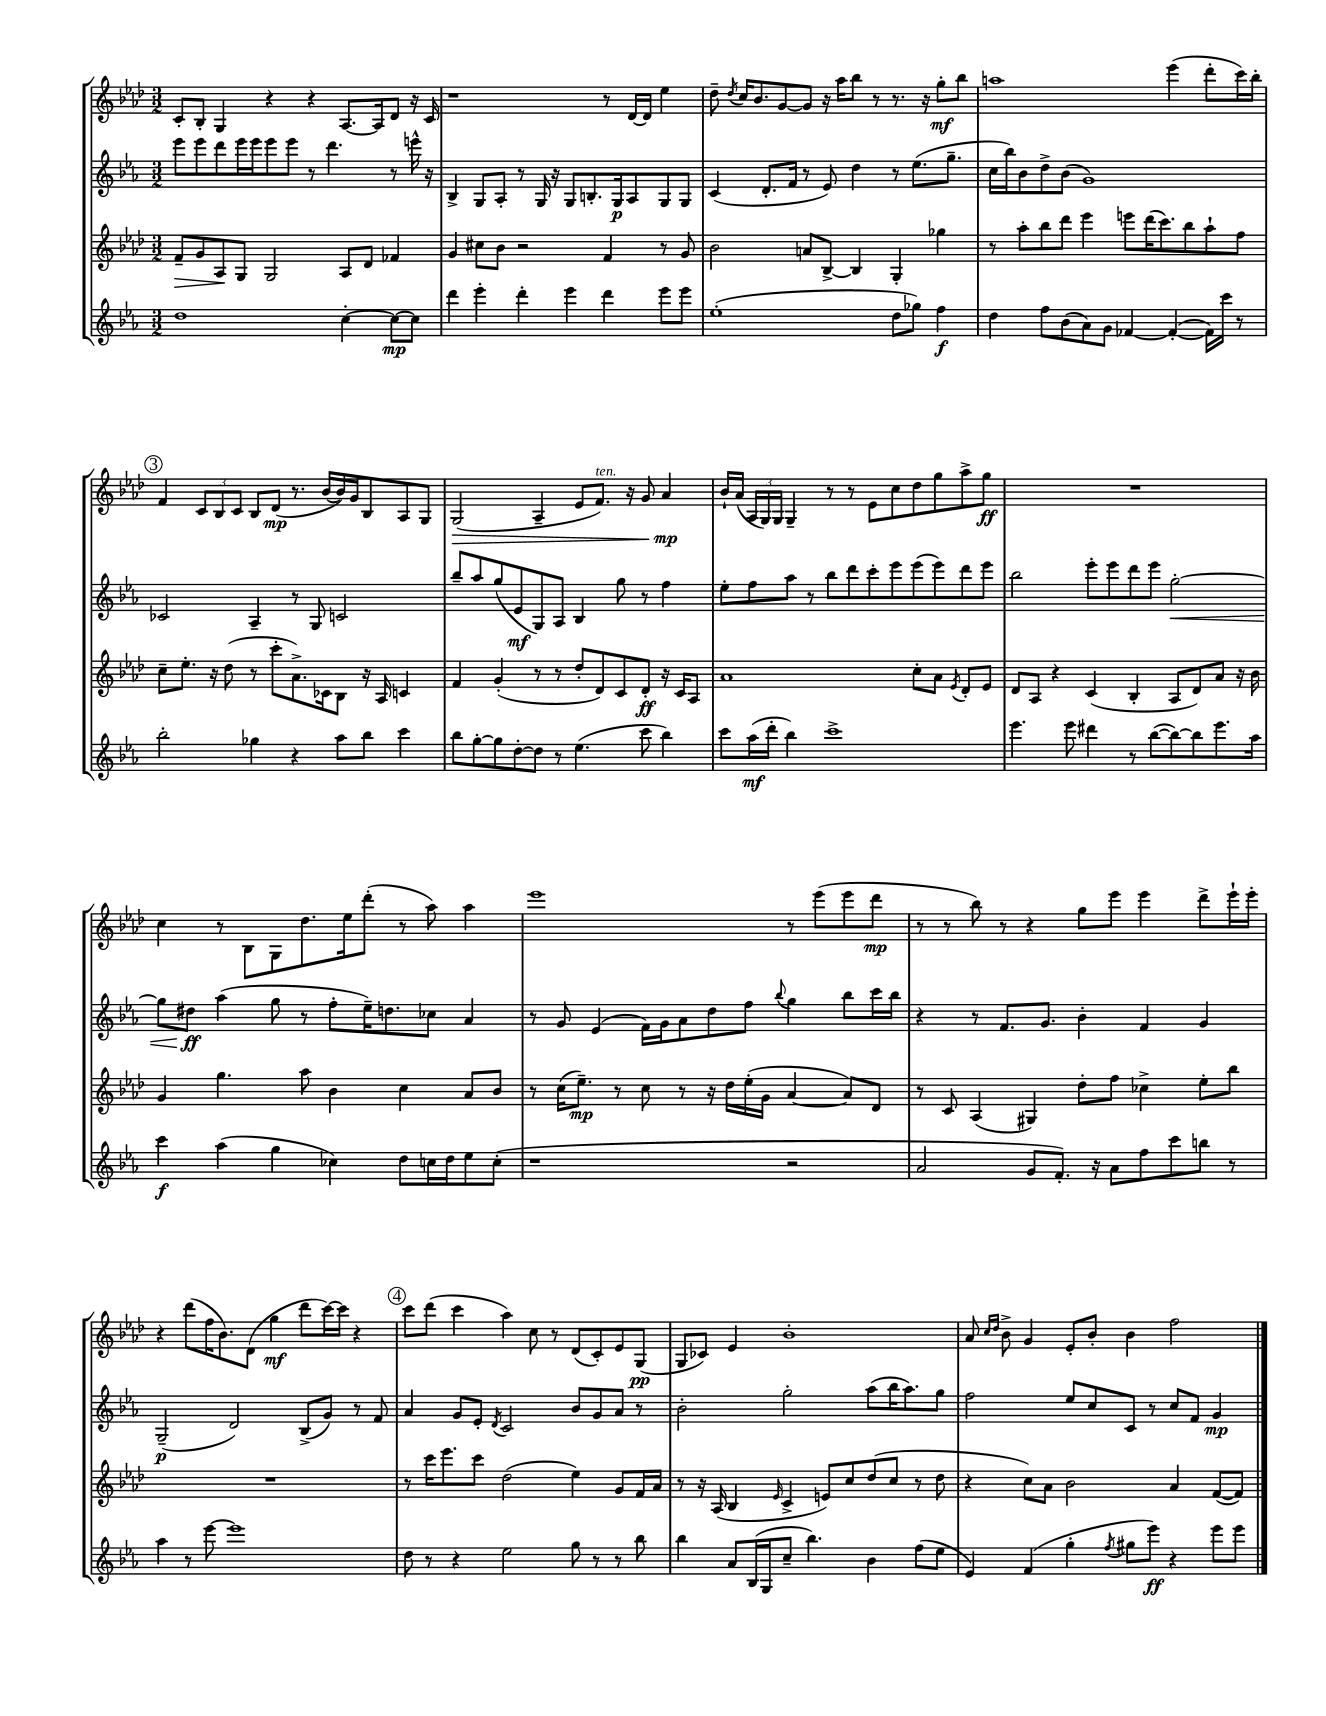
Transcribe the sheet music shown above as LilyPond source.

<<
\new StaffGroup <<
\new Staff = "s0" {
    \clef treble \key aes \major \numericTimeSignature \time 3/2
    \autoBeamOff c'8[-. bes8]-. g4 r4 r4 aes8.[~ aes16 des'8] r16 c'16 |
    r1 r8 des'16[~ des'16] ees''4 |
    des''8-- \acciaccatura { des''8 } c''16[ bes'8. g'8~ g'8] r16 aes''16[ bes''8] r8 r8. r16 g''8[-.\mf bes''8] |
    a''1 ees'''4( des'''8[-. c'''16) bes''16]-. |
    \mark \markup { \circle "3" } f'4 \tuplet 3/2 { c'8[ bes8 c'8] } bes8[ des'8]\mp( r8. bes'16[~ bes'16) g'16 bes8 aes8 g8] |
    g2\>( aes4-- ees'8[ f'8.]^\markup { \italic "ten." }) r16 g'8 aes'4\mp\! |
    bes'16[-! aes'16]( \tuplet 3/2 { aes16[ g16) g16] } g4-- r8 r8 ees'8[ c''8 des''8 g''8 aes''8-> g''8]\ff |
    R1. |
    c''4 r8 bes8[ g8 des''8. ees''16 des'''8]-.( r8 aes''8) aes''4 |
    ees'''1 r8 ees'''8[( ees'''8 des'''8]\mp |
    r8 r8 bes''8) r8 r4 g''8[ ees'''8] ees'''4 des'''8[-> ees'''16-! ees'''16]-. |
    r4 des'''8[( f''16 bes'8.) des'8]( g''4\mf des'''8[ c'''16~) c'''16] r4 |
    \mark \markup { \circle "4" } c'''8[ des'''8]( c'''4 aes''4) c''8 r8 des'8[( c'8-.) ees'8 g8]\pp( |
    g8[ ces'8]) ees'4 bes'1-. |
    aes'8 \grace { c''16[ des''16] } bes'8-> g'4 ees'8[-. bes'8]-. bes'4 f''2 \bar "|." |
}
\new Staff = "s1" {
    \clef treble \key ees \major \numericTimeSignature \time 3/2
    \autoBeamOff ees'''8[ ees'''8 d'''8 ees'''16 ees'''16 ees'''8 ees'''8] r8 d'''4. r8 e'''16-^ r16 |
    bes4-> g8[ aes8]-. r8 g16 r16 g8[ b8.-. g16\p aes8 g8 g8] |
    c'4( d'8.[-. f'16] r8 ees'8) d''4 r8 ees''8.[( g''8.]-- |
    c''16[ bes''16) bes'8 d''8-> bes'8]( g'1) |
    \mark \markup { \circle "3" } ces'2 aes4-- r8 g8 c'2 |
    bes''8[-- aes''8 g''8( ees'8\mf g8) aes8] bes4 g''8 r8 f''4 |
    ees''8[-. f''8 aes''8] r8 bes''8[ d'''8 c'''8-. ees'''8 ees'''8( ees'''8) d'''8 ees'''8] |
    bes''2 ees'''8[-. ees'''8 d'''8 ees'''8] g''2~-.\< |
    g''8[ dis''8]\ff\! aes''4( g''8 r8 f''8[-. ees''16--) d''8. ces''8] aes'4 |
    r8 g'8 ees'4( f'16[) g'16 aes'8 d''8 f''8] \appoggiatura { bes''8 } g''4 bes''8[ c'''16 bes''16] |
    r4 r8 f'8.[ g'8.] bes'4-. f'4 g'4 |
    g2--\p( d'2) bes8[->( g'8]) r8 f'8 |
    \mark \markup { \circle "4" } aes'4 g'8[ ees'8]-. \acciaccatura { d'8 } c'2 bes'8[ g'8 aes'8] r8 |
    bes'2-. g''2-. aes''8[( bes''16 aes''8.) g''8] |
    f''2 ees''8[ c''8 c'8] r8 c''8[ f'8] g'4\mp \bar "|." |
}
\new Staff = "s2" {
    \clef treble \key aes \major \numericTimeSignature \time 3/2
    \autoBeamOff f'8[--\> g'8 aes8\! g8] g2 aes8[ des'8] fes'4 |
    g'4 cis''8[ bes'8] r2 f'4 r8 g'8 |
    bes'2 a'8[ bes8]~-> bes4 g4-. ges''4 |
    r8 aes''8[-. bes''8 des'''8] ees'''4 e'''8[ des'''16( c'''8.) bes''8 aes''8-! f''8] |
    \mark \markup { \circle "3" } c''8[-- ees''8.]-. r16 des''8( r8 c'''8[-. aes'8.->) ces'16 bes8] r16 aes16 c'4 |
    f'4 g'4-.( r8 r8 des''8[-. des'8) c'8 des'8]-.\ff r16 c'16[ aes8] |
    aes'1 c''8[-. aes'8] \acciaccatura { ees'8 } des'8[-. ees'8] |
    des'8[ aes8] r4 c'4( bes4-. aes8[ des'8) aes'8] r16 bes'16 |
    g'4 g''4. aes''8 bes'4 c''4 aes'8[ bes'8] |
    r8 c''16[( ees''8.]--\mp) r8 c''8 r8 r16 des''16[ ees''16-.( g'16] aes'4~ aes'8[) des'8] |
    r8 c'8 aes4( gis4) des''8[-. f''8] ces''4-> ees''8[-. bes''8] |
    R1. |
    \mark \markup { \circle "4" } r8 c'''16[ ees'''8. c'''8] des''2( ees''4) g'8[ f'16 aes'16] |
    r8 r16 aes16( bes4 \grace { ees'16 } c'4-> e'8[) c''8 des''8( c''8] r8 des''8 |
    r4 c''8[) aes'8] bes'2 aes'4 f'8[~( f'8]) \bar "|." |
}
\new Staff = "s3" {
    \clef treble \key ees \major \numericTimeSignature \time 3/2
    \autoBeamOff d''1 c''4~-. c''8[~\mp c''8] |
    d'''4 ees'''4-. d'''4-. ees'''4 d'''4 ees'''8[ ees'''8] |
    ees''1-.( d''8[ ges''8]) f''4\f |
    d''4 f''8[ bes'8( aes'8) g'8] fes'4~ fes'4~-.( fes'16[) c'''16] r8 |
    \mark \markup { \circle "3" } bes''2-. ges''4 r4 aes''8[ bes''8] c'''4 |
    bes''8[ g''8~-. g''8 d''8~-. d''8] r8 ees''4.( c'''8 bes''4) |
    c'''8[ aes''16\mf( d'''16]-. bes''4) c'''1-> |
    ees'''4. ees'''8 dis'''4 r8 bes''8[~( bes''8~) bes''8 ees'''8. aes''16] |
    c'''4\f aes''4( g''4 ces''4) d''8[ c''16 d''16 ees''8 c''8]-.( |
    r1 r2 |
    aes'2 g'8[ f'8.]-.) r16 aes'8[ f''8 c'''8 b''8] r8 |
    aes''4 r8 ees'''8~ ees'''1 |
    \mark \markup { \circle "4" } d''8 r8 r4 ees''2 g''8 r8 r8 bes''8 |
    bes''4 aes'8[ bes16( g16 c''8]-- bes''4.) bes'4 f''8[( ees''8] |
    ees'4) f'4( g''4-. \acciaccatura { f''8 } gis''8[ ees'''8]\ff) r4 ees'''8[ ees'''8] \bar "|." |
}
>>
>>
\layout { \context { \Score \remove "Bar_number_engraver" } }
